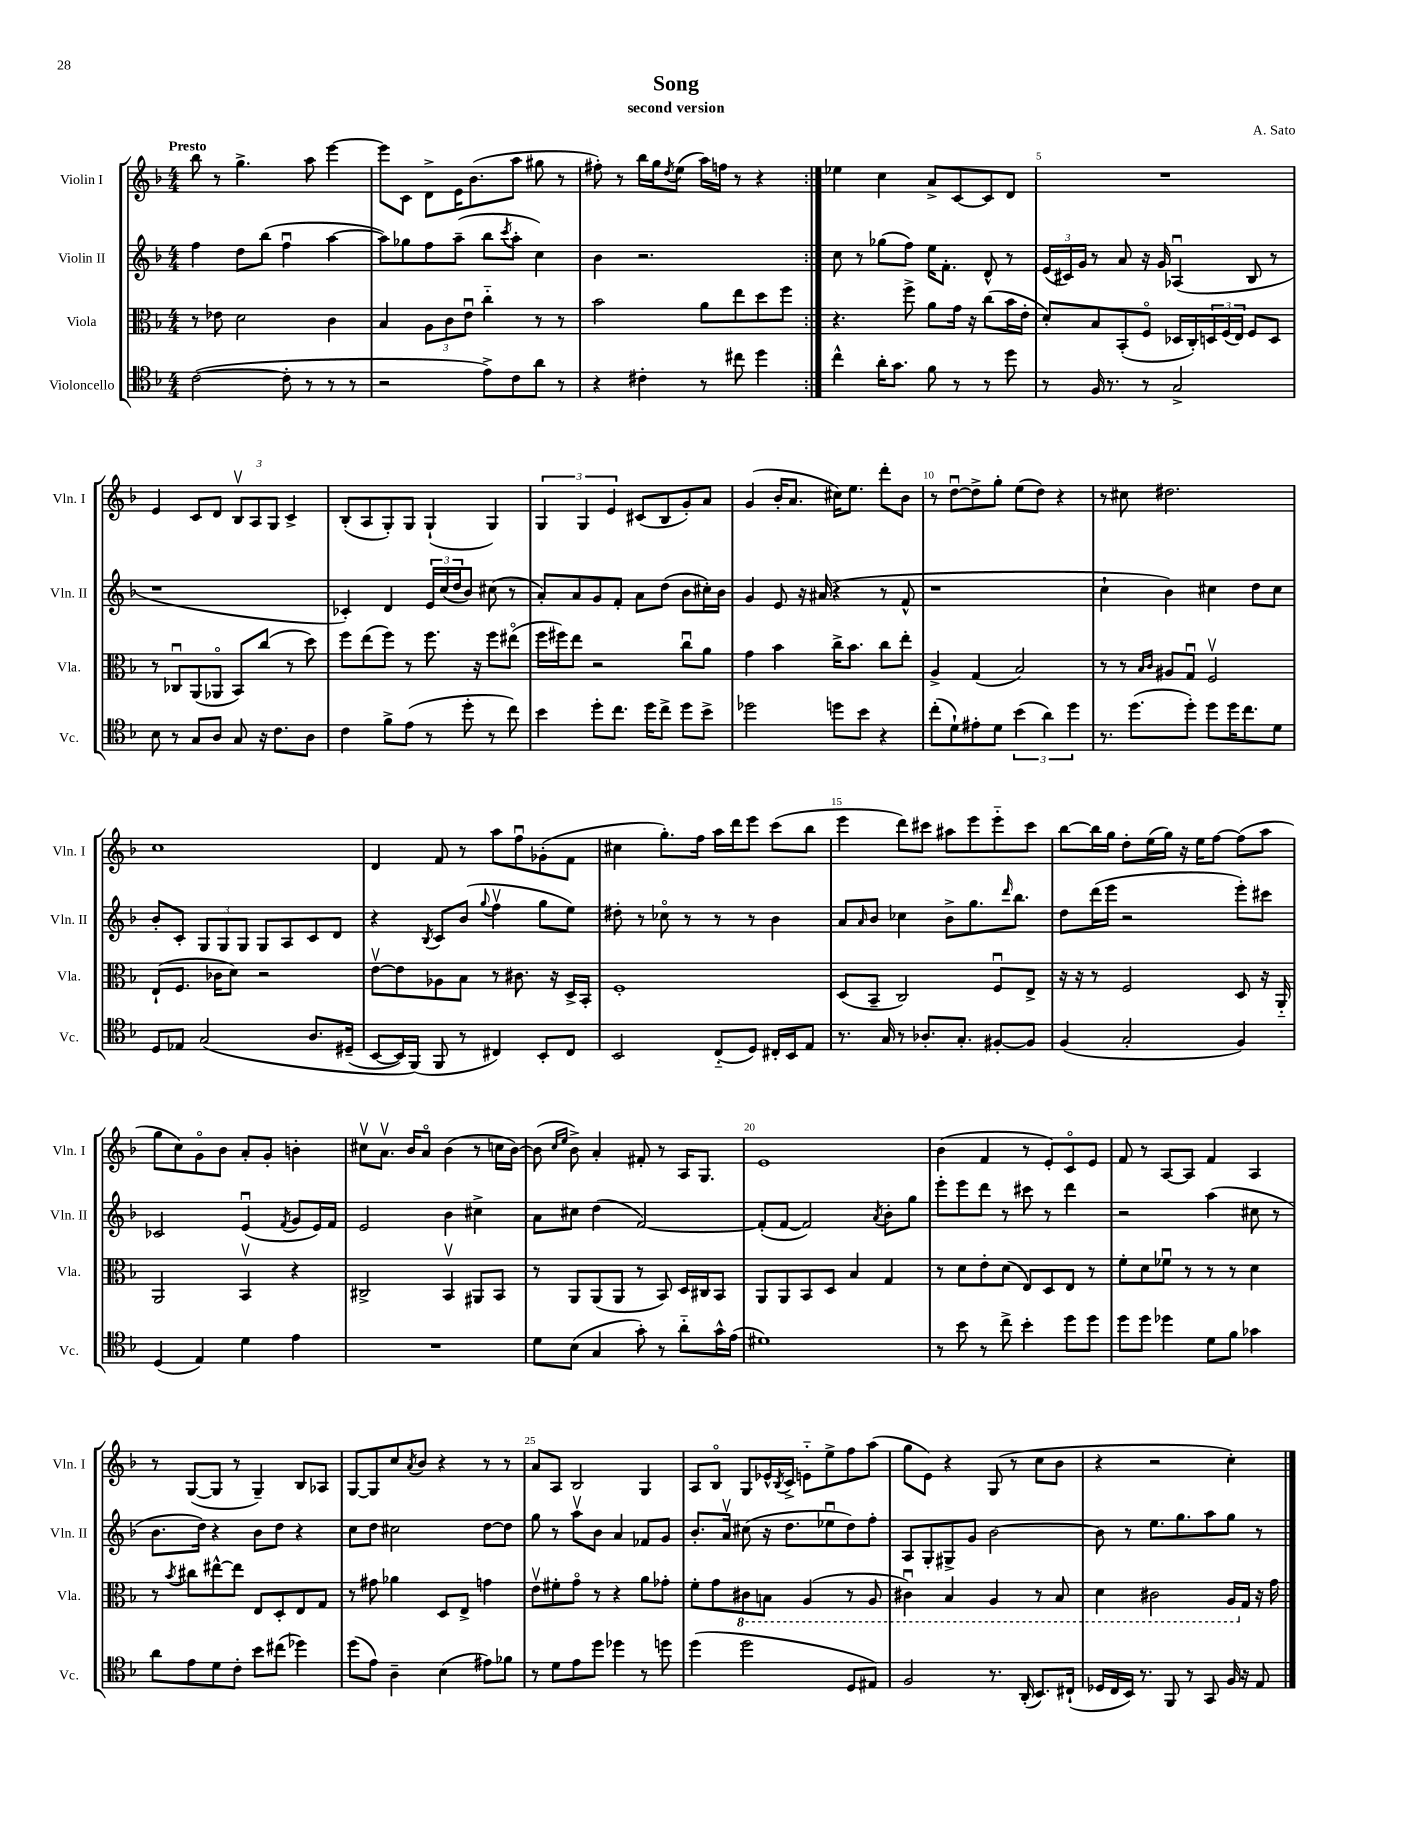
\header { title = "Song" composer = "A. Sato" subtitle = "second version" }
<<
\new StaffGroup <<
\new Staff = "s0" \with { instrumentName = "Violin I" shortInstrumentName = "Vln. I" } {
    \clef treble \key f \major \numericTimeSignature \time 4/4 \tempo "Presto"
    \repeat volta 2 { bes''8 r8 g''4.-> a''8 e'''4~ |
    e'''8 c'8 d'8-> e'16 bes'8.( a''8 gis''8 r8 |
    fis''8-.) r8 bes''16 g''16 \acciaccatura { d''8 } e''8( a''16) f''16 r8 r4 | }
    ees''4 c''4 a'8-> c'8~ c'8 d'8 |
    R1 |
    e'4 c'8 d'8 \tuplet 3/2 { bes8\upbow a8 g8 } c'4-> |
    bes8-.( a8 g8-.) g8 g4-!( g4) |
    \tuplet 3/2 { g4 g4 e'4 } cis'8( bes8 g'8-.) a'8 |
    g'4( bes'16-. a'8. cis''16) e''8. d'''8-. bes'8 |
    r8 d''8~\downbow d''8-> g''8-. e''8( d''8) r4 |
    r8 cis''8 dis''2. |
    c''1 |
    d'4 f'8 r8 a''8 f''8\downbow ges'8-.( f'8 |
    cis''4 g''8.-.) f''16 a''16 d'''16 e'''8 c'''8( bes''8 |
    e'''4 d'''8) cis'''8 ais''8 e'''8 e'''8-_ cis'''8 |
    bes''8~ bes''16 g''16 d''8-. e''16( g''16) r16 e''16 f''8~ f''8( a''8 |
    g''8 c''8) g'8\flageolet bes'8 a'8-. g'8-. b'4-. |
    cis''8\upbow a'8.\upbow bes'16 a'8\flageolet bes'4( r8 c''16 bes'16~) |
    bes'8( \grace { c''16 e''16 } bes'8->) a'4-. fis'8-. r8 a16 g8. |
    e'1 |
    bes'4( f'4 r8 e'8-.) c'8\flageolet e'8 |
    f'8 r8 a8~ a8 f'4 a4 |
    r8 g8~( g8 r8 g4--) bes8 aes8 |
    g8~ g8 c''8 \acciaccatura { a'8 } bes'8 r4 r8 r8 |
    a'8 a8 bes2 g4 |
    a8 bes8\flageolet g8 ees'16-^ \acciaccatura { bes8 } c'16-> e'8-_ e''8-> f''8 a''8( |
    g''8 e'8) r4 g8( r8 c''8 bes'8 |
    r4 r2 c''4-.) \bar "|." |
}
\new Staff = "s1" \with { instrumentName = "Violin II" shortInstrumentName = "Vln. II" } {
    \clef treble \key f \major \numericTimeSignature \time 4/4
    \repeat volta 2 { f''4 d''8 bes''8( f''4\downbow a''4~ |
    a''8) ges''8 f''8 a''8--( bes''8 \acciaccatura { c'''8 } a''8-. c''4) |
    bes'4 r2. | }
    c''8 r8 ges''8( f''8) e''16 f'8.-. d'8-^ r8 |
    \tuplet 3/2 { e'16( cis'16) g'16 } r8 a'8 r16 g'16 aes4\downbow( bes8 r8 |
    r1 |
    ces'4-.) d'4 \tuplet 3/2 { e'16 c''16( d''16 } bes'8) cis''8( r8 |
    a'8-.) a'8 g'8 f'8-. a'8 d''8( bes'8 cis''16-.) bes'16 |
    g'4 e'8 r16 ais'16( r4 r8 f'8-^ |
    r1 |
    c''4-! bes'4) cis''4 d''8 cis''8 |
    bes'8-. c'8-. \tuplet 3/2 { g8 g8 g8 } g8 a8 c'8 d'8 |
    r4 \acciaccatura { bes8 } c'8 bes'8( \appoggiatura { g''8 } f''4\upbow g''8 e''8) |
    dis''8-. r8 ces''8\flageolet r8 r8 r8 bes'4 |
    a'8 \grace { a'16 } bes'8 ces''4 bes'8-> g''8. \grace { d'''16 } bes''8. |
    d''8 d'''16( e'''16 r2 e'''8-.) cis'''8 |
    ces'2 e'4\downbow( \acciaccatura { f'8 } g'8 e'16) f'16 |
    e'2 bes'4 cis''4-> |
    a'8 cis''8 d''4( f'2~) |
    f'8-.( f'8~ f'2) \acciaccatura { a'8 } bes'8-. g''8 |
    e'''8-. e'''8 d'''8 r8 cis'''8 r8 d'''4 |
    r2 a''4( cis''8 r8 |
    bes'8. d''16) r4 bes'8 d''8 r4 |
    c''8 d''8 cis''2 d''8~ d''8 |
    g''8 r8 a''8\upbow bes'8 a'4 fes'8 g'8 |
    bes'8.-. a'16\upbow cis''8( r16 d''8. ees''8\downbow d''8) f''8-. |
    a8 g8-. gis8-> g'8 bes'2~ |
    bes'8 r8 e''8. g''8. a''8 g''8 r8 \bar "|." |
}
\new Staff = "s2" \with { instrumentName = "Viola" shortInstrumentName = "Vla." } {
    \clef alto \key f \major \numericTimeSignature \time 4/4
    \repeat volta 2 { r8 ees'8 d'2 c'4 |
    bes4 \tuplet 3/2 { a8 c'8 e'8\downbow } c''4-_ r8 r8 |
    bes'2 a'8 e''8 d''8 f''8 | }
    r4. f''8-> a'8 g'16 r16 c''8( bes'16 e'16-. |
    d'8-.) bes8 bes,8-.( f8\flageolet des16 c16-.) \tuplet 3/2 { d16 f16( e16) } f8 d8 |
    r8 ces8\downbow a,8( aes,8\flageolet bes,8) c''8( r8 d''8) |
    f''8 e''8( f''8) r8 f''8. r16 f''8 eis''8\flageolet( |
    f''16 fis''16) e''8 r2 c''8\downbow a'8 |
    g'4 bes'4 c''16-> bes'8. c''8 e''8-. |
    a4-> g4( bes2) |
    r8 r8 \grace { bes16 c'16 } ais8 g8\downbow f2\upbow |
    e8-!( f8. ces'16 d'8) r2 |
    e'8~\upbow e'8 aes8 bes8 r8 cis'8. r16 d16-> bes,16-. |
    f1-. |
    d8( bes,8-- c2) f8\downbow e8-> |
    r16 r16 r8 f2 d8 r16 a,16-_ |
    a,2 bes,4\upbow r4 |
    cis2-> bes,4\upbow ais,8 bes,8 |
    r8 a,8 a,8( a,8 r8 bes,8) d16 cis16 bes,8 |
    a,8 a,8 bes,8 d8 bes4 g4 |
    r8 d'8 e'8-. d'8( e8) d8 e8 r8 |
    f'8-. d'8 fes'8\downbow r8 r8 r8 d'4 |
    r8 \acciaccatura { bes'8 } cis''8 eis''8~-^ eis''8 e8 d8-. e8 g8 |
    r8 gis'8 aes'4 d8 e8-> g'4 |
    e'8\upbow fis'8-. g'8\flageolet r8 r4 a'8 ges'8-. |
    f'8-. g'8 \ottava #-1 cis8 b,8 a,4( r8 a,8 |
    cis4\downbow) bes,4 a,4 r8 bes,8 |
    d4 cis2 a,16 \ottava #0 g16 r16 g'16 \bar "|." |
}
\new Staff = "s3" \with { instrumentName = "Violoncello" shortInstrumentName = "Vc." } {
    \clef tenor \key f \major \numericTimeSignature \time 4/4
    \repeat volta 2 { c'2~( c'8-. r8 r8 r8 |
    r2 e'8->) c'8 a'8 r8 |
    r4 cis'4-. r8 cis''8 d''4 | }
    c''4-^ a'16-. g'8. f'8 r8 r8 d''8 |
    r8 f16 r8. r8 g2-> |
    bes8 r8 g8 a8 g8 r16 c'8. a8 |
    c'4 f'8-> e'8( r8 d''8-. r8 c''8) |
    bes'4 d''8-. c''8. d''16 c''8-> d''8 bes'8-> |
    des''2 d''8 bes'8 r4 |
    c''8-.( d'8-!) eis'8-. d'8 \tuplet 3/2 { bes'4( a'4) d''4 } |
    r8. d''8.( d''8-.) d''8 d''16 c''8. d'8 |
    d8 ees8 g2\( a8. dis16--( |
    bes,8~ bes,16) f,16(\) f,8 r8 cis4) bes,8-. cis8 |
    bes,2 c8-_( d8) cis16-. bes,16 e8 |
    r8. g16 r8 aes8.-. g8.-. fis8~-. fis8 |
    f4( g2-. f4) |
    d4( e4) d'4 e'4 |
    R1 |
    d'8 bes8( g4 g'8-.) r8 a'8-_ g'16-^ e'16( |
    dis'1) |
    r8 bes'8 r8 c''8-> bes'4-. d''8 d''8 |
    d''8 d''8 des''4 d'8 f'8 ges'4 |
    a'8 e'8 d'8 c'8-. bes'8 cis''8( des''4) |
    d''8( e'8) a4-- bes4( eis'8) fes'8 |
    r8 d'8 e'8 d''8 des''4 r8 d''8 |
    d''4( d''2 d8 eis8) |
    f2 r8. a,16-.( bes,8.) cis16-!( |
    des16 c16 bes,16) r8. f,8 r8 g,8 f16 r16 e8 \bar "|." |
}
>>
>>
\layout { \context { \Score \override BarNumber.break-visibility = ##(#f #t #t) barNumberVisibility = #(every-nth-bar-number-visible 5) } }
